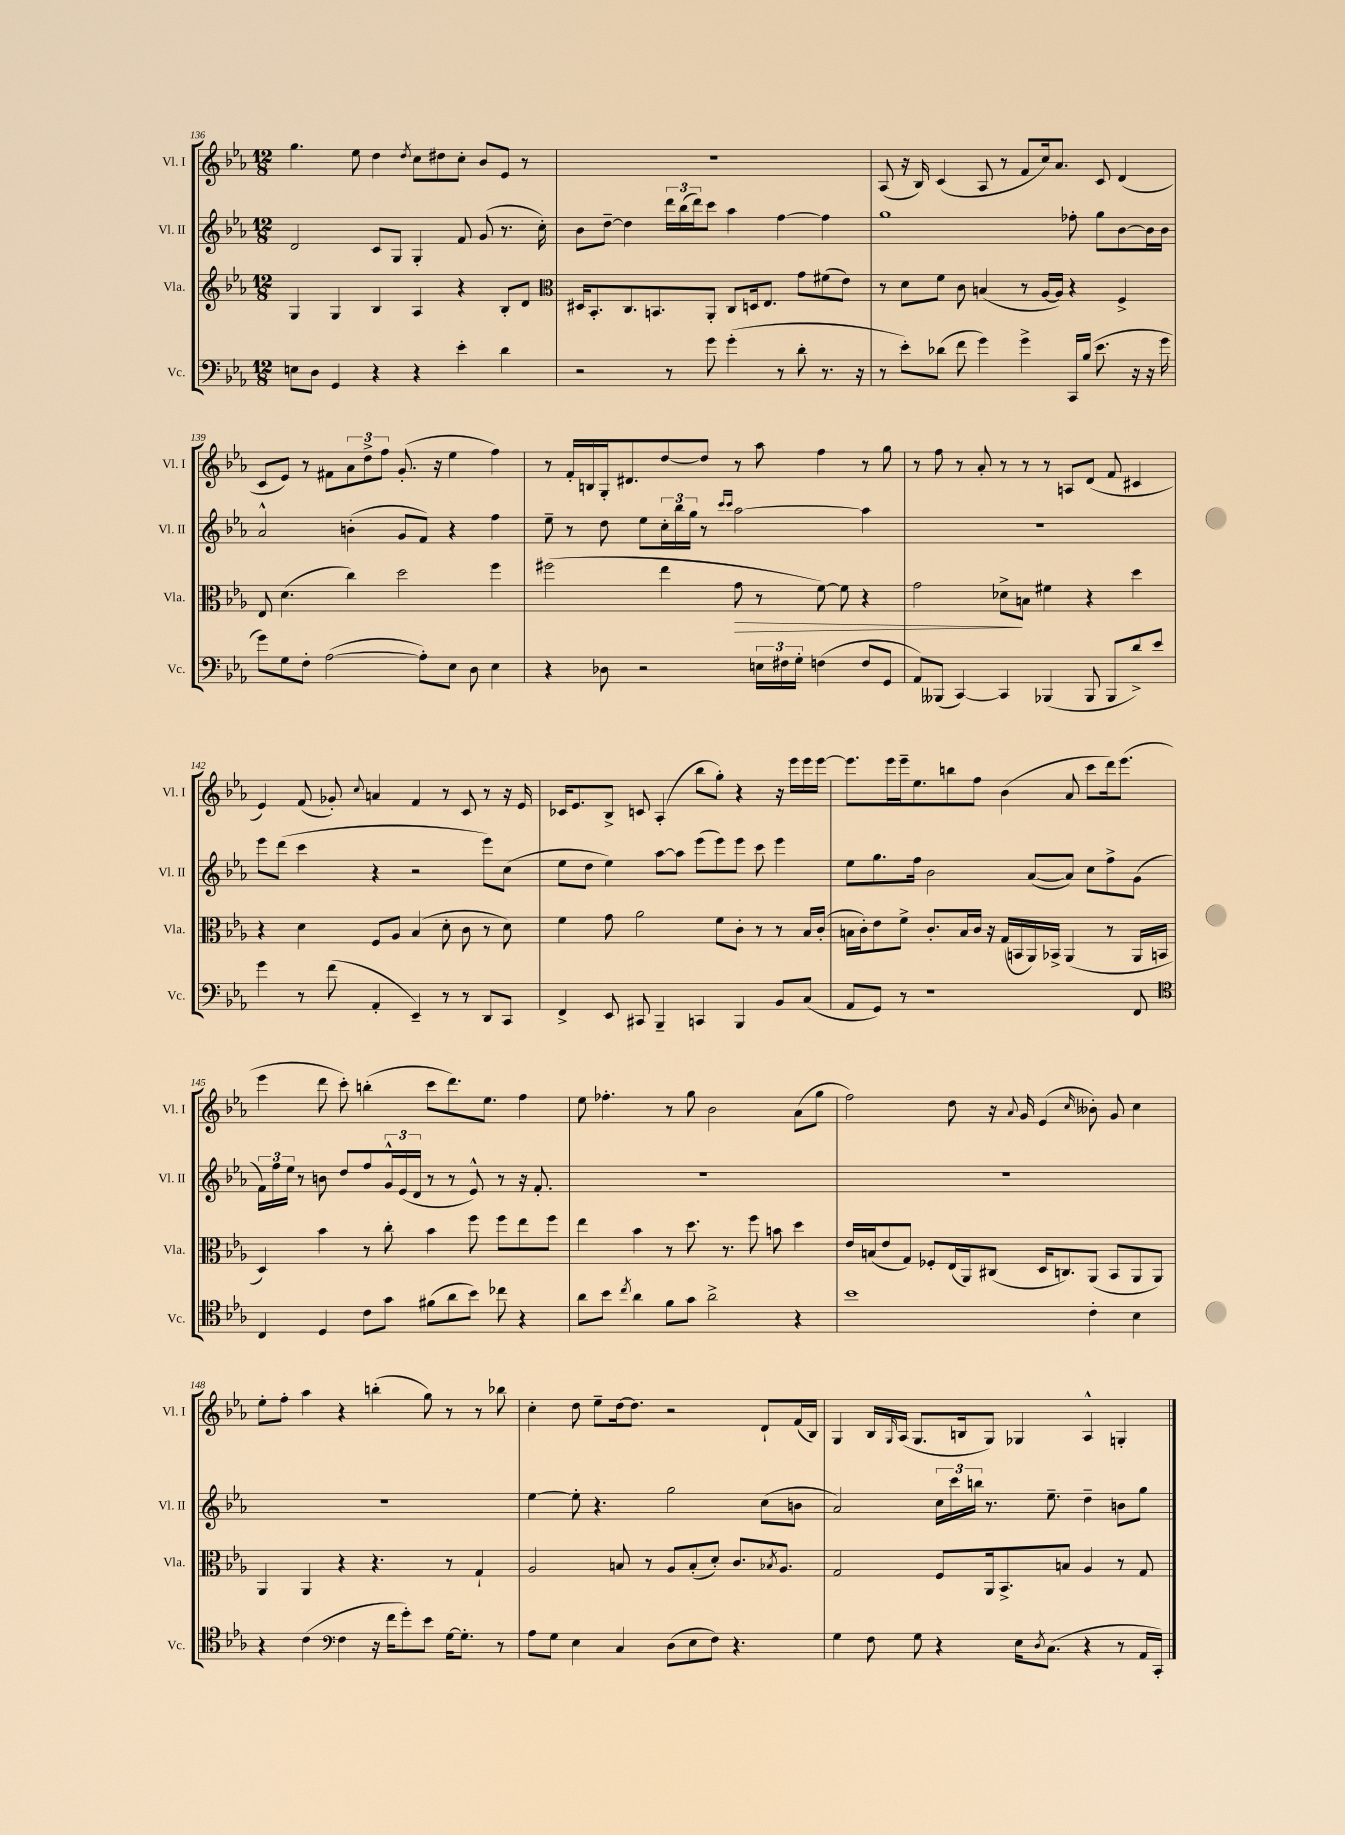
<<
\new StaffGroup <<
\new Staff = "s0" \with { instrumentName = "Vl. I" shortInstrumentName = "Vl. I" } {
    \clef treble \key ees \major \numericTimeSignature \time 12/8
    g''4. ees''8 d''4 \acciaccatura { d''8 } c''8 dis''8 c''8-. bes'8 ees'8 r8 |
    R1. |
    aes8( r16 bes16) c'4( aes8 r8 f'8 c''16) aes'8. c'8 d'4( |
    c'8 ees'8) r8 fis'8 \tuplet 3/2 { aes'8 d''8-> f''8 } g'8.-.( r16 ees''4 f''4) |
    r8 f'16-. b16 g16-. dis'8. d''8~ d''8 r8 aes''8 f''4 r8 g''8 |
    r8 f''8 r8 aes'8-. r8 r8 r8 a8 d'8( f'8 cis'4 |
    ees'4) f'8( ges'8-.) \appoggiatura { c''8 } a'4 f'4 r8 c'8 r8 r16 ees'16 |
    ces'16 ees'8. bes8-> c'8 aes4-.( bes''8 g''8-.) r4 r16 ees'''16 ees'''16 ees'''16~ |
    ees'''8. ees'''16 ees'''16-- ees''8. b''8 f''8 bes'4( aes'8 c'''8 d'''16) ees'''8.( |
    ees'''4 d'''8 c'''8-.) b''4-.( c'''8 d'''8.) ees''8. f''4 |
    ees''8 fes''4.-. r8 g''8 bes'2 aes'8( g''8 |
    f''2) d''8 r16 \appoggiatura { aes'8 } g'16 ees'4( \grace { c''16 } beses'8-.) g'8 c''4 |
    ees''8-. f''8-. aes''4 r4 b''4-.( g''8) r8 r8 bes''8 |
    c''4-. d''8 ees''8-- d''16~ d''8. r2 d'8-! f'16( bes16) |
    g4 bes16 \grace { g16 } aes16( g8. b16 g8) ges4 aes4-^ g4-. \bar "|." |
}
\new Staff = "s1" \with { instrumentName = "Vl. II" shortInstrumentName = "Vl. II" } {
    \clef treble \key ees \major \numericTimeSignature \time 12/8
    d'2 c'8 g8 g4-. f'8 g'8( r8. c''16-.) |
    bes'8 d''8~-- d''4 \tuplet 3/2 { d'''16 bes''16( d'''16) } c'''8 aes''4 f''4~ f''4 |
    g''1 fes''8-. g''8 bes'8~ bes'16 bes'16 |
    aes'2-^ b'4-.( g'8 f'8) r4 f''4 |
    ees''8-- r8 d''8 ees''8 \tuplet 3/2 { c''16-. bes''16 g''16 } r8 \grace { c'''16 c'''16 } aes''2~ aes''4 |
    R1. |
    ees'''8 d'''8( c'''4 r4 r2 ees'''8) c''8( |
    ees''8 d''8 ees''4) aes''8~ aes''8 ees'''8( ees'''8) ees'''8 c'''8 ees'''4 |
    ees''8 g''8. f''16 bes'2 aes'8~( aes'8) c''8 f''8-> g'8( |
    \tuplet 3/2 { f'16) f''16 ees''16 } r8 b'8 d''8 f''8 \tuplet 3/2 { g'16-^ ees'16( d'16 } r8 r8 ees'8-^) r8 r16 f'8.-. |
    R1. |
    R1. |
    R1. |
    ees''4~ ees''8-. r4. g''2 c''8( b'8 |
    aes'2) \tuplet 3/2 { c''16 c'''16 b''16 } r8. ees''8.-- d''4-- b'8 g''8 \bar "|." |
}
\new Staff = "s2" \with { instrumentName = "Vla." shortInstrumentName = "Vla." } {
    \clef treble \key ees \major \numericTimeSignature \time 12/8
    g4 g4 bes4 aes4 r4 bes8-. d'8 |
    \clef alto dis16 bes,8.-. c8. b,8. aes,8-. c8 d16 ees8. g'8 fis'8( ees'8) |
    r8 d'8 f'8 c'8 b4( r8 aes16~ aes16) r4 f4-> |
    ees8 d'4.( c''4) d''2 f''4 |
    fis''2( ees''4 g'8\> r8 f'8~) f'8 r4 |
    g'2 des'8->\! b8 fis'4 r4 d''4 |
    r4 d'4 f8 aes8 bes4( d'8-. c'8 r8 d'8) |
    f'4 g'8 aes'2 f'8 c'8-. r8 r8 bes16 c'16-.( |
    b16 c'16-.) ees'8 f'8-> c'8.-. b16 c'16 r16 g16( b,16 aes,16) bes,16-> aes,4( r8 aes,16 b,16 |
    d4) bes'4 r8 c''8-. bes'4 f''8 f''8 ees''8 f''8 |
    ees''4 bes'4 r8 d''8. r8. f''8 b'8 d''4 |
    ees'16 b16( ees'8 g8) fes8-. ees16( aes,16) cis8( d16 c8.) aes,8( bes,8 aes,8 aes,8) |
    aes,4 aes,4 r4 r4. r8 g4-! |
    aes2 b8 r8 aes8 b8-.( d'8-.) c'8. \acciaccatura { bes8 } aes8. |
    g2 f8 aes,16 bes,8.-> b8 aes4 r8 g8 \bar "|." |
}
\new Staff = "s3" \with { instrumentName = "Vc." shortInstrumentName = "Vc." } {
    \clef bass \key ees \major \numericTimeSignature \time 12/8
    e8 d8 g,4 r4 r4 ees'4-. d'4 |
    r2 r8 g'8 g'4-.( r8 d'8-. r8. r16 |
    r8 ees'8-.) des'8( f'8 g'4) g'4-> c,16 bes16( ees'8. r16 r16 g'16 |
    g'8) g8 f8-. aes2~( aes8-.) ees8 d8 ees4 |
    r4 des8 r2 \tuplet 3/2 { e16 fis16 g16-. } f4( f8 g,8 |
    aes,8) beses,,8( c,4~) c,4 bes,,4( bes,,8 bes,,8 d'8->) ees'8 |
    g'4 r8 f'8( aes,4-. ees,4--) r8 r8 d,8 c,8 |
    f,4-> ees,8 cis,8 bes,,4-- c,4 bes,,4 bes,8 c8( |
    aes,8 g,8) r8 r1 f,8 |
    \clef tenor c4 d4 c'8 g'8 fis'8( aes'8 bes'8) ces''8 r4 |
    aes'8 bes'8 \acciaccatura { c''8 } aes'4 f'8 g'8 aes'2-> r4 |
    bes'1 c'4-. bes4 |
    r4 c'4( \clef bass f4 r16 f'16 g'8-.) ees'8 g16~ g8.-. r8 |
    aes8 g8 ees4 c4 d8( ees8 f8) r4. |
    g4 f8 g8 r4 ees16 \acciaccatura { d8 } c8.( r4 r8 aes,16 c,16-.) \bar "|." |
}
>>
>>
\layout { \context { \Score currentBarNumber = #136 } }
